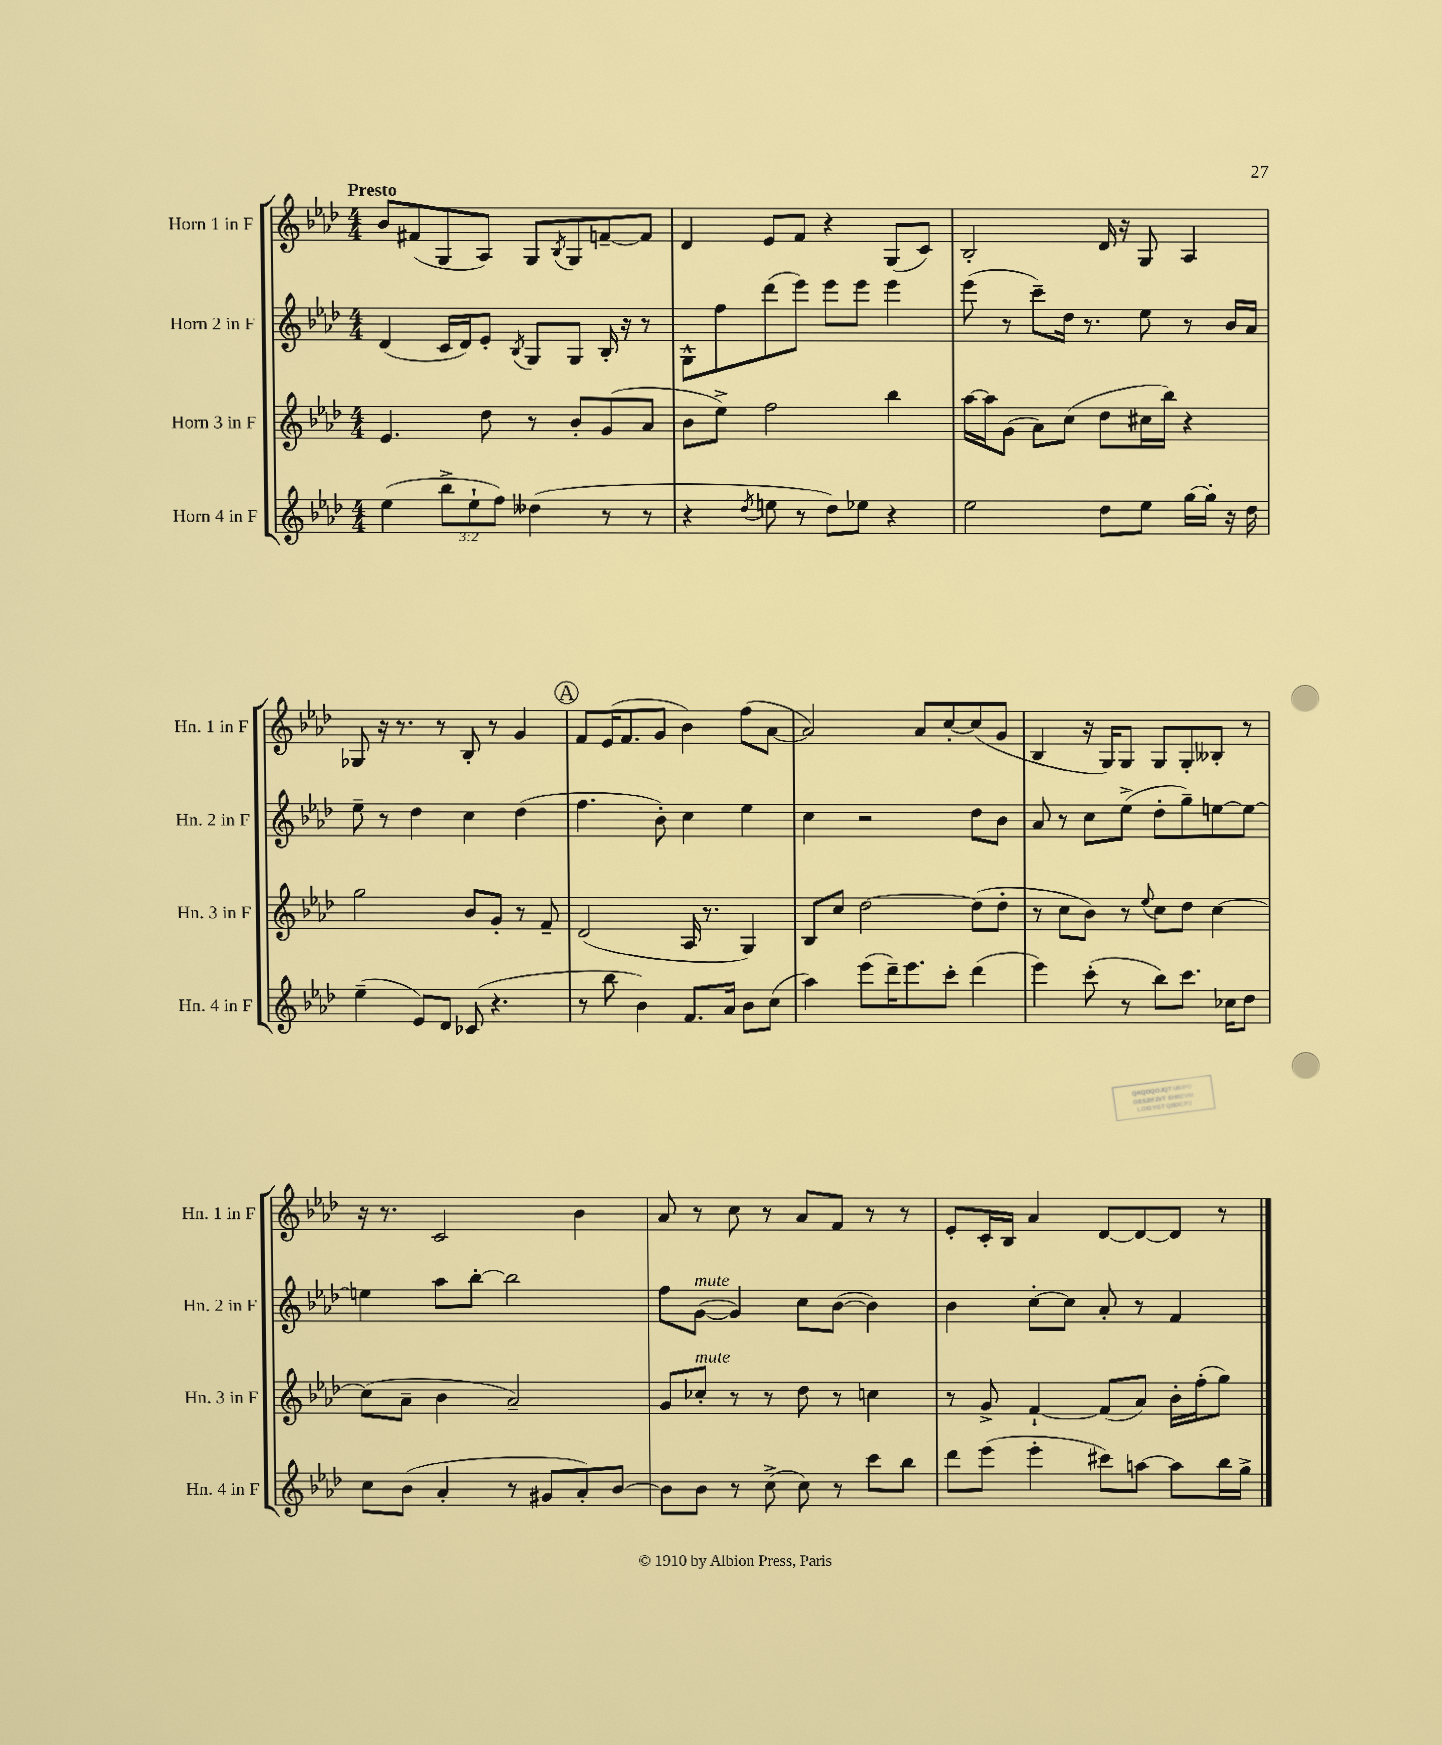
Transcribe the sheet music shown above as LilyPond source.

<<
\new StaffGroup <<
\new Staff = "s0" \with { instrumentName = "Horn 1 in F" shortInstrumentName = "Hn. 1 in F" } {
    \clef treble \key aes \major \numericTimeSignature \time 4/4 \tempo "Presto"
    bes'8 fis'8( g8 aes8) g8 \acciaccatura { bes8 } g8 f'8~-- f'8 |
    des'4 ees'8 f'8 r4 g8( c'8) |
    bes2-. des'16 r16 g8 aes4 |
    ges8 r16 r8. r8 bes8-. r8 g'4 |
    \mark \markup { \circle "A" } f'8 ees'16( f'8. g'8 bes'4) f''8( aes'8~ |
    aes'2) aes'8 c''8~-. c''8( g'8 |
    bes4 r16 g16) g8 g8 g8-. beses8-. r8 |
    r16 r8. c'2 bes'4 |
    aes'8 r8 c''8 r8 aes'8 f'8 r8 r8 |
    ees'8-. c'16-. bes16 aes'4 des'8~ des'8~ des'8 r8 \bar "|." |
}
\new Staff = "s1" \with { instrumentName = "Horn 2 in F" shortInstrumentName = "Hn. 2 in F" } {
    \clef treble \key aes \major \numericTimeSignature \time 4/4
    des'4( c'16 des'16) ees'8-. \acciaccatura { bes8 } g8 g8 bes16-. r16 r8 |
    g8-^ f''8 des'''8( ees'''8) ees'''8 ees'''8 ees'''4 |
    ees'''8( r8 c'''8--) des''16 r8. ees''8 r8 bes'16 aes'16 |
    ees''8-- r8 des''4 c''4 des''4( |
    \mark \markup { \circle "A" } f''4. bes'8-.) c''4 ees''4 |
    c''4 r2 des''8 bes'8 |
    aes'8 r8 c''8 ees''8->( des''8-. g''8--) e''8~ e''8~ |
    e''4 aes''8 bes''8~-. bes''2 |
    f''8 g'8~^\markup { \italic "mute" }( g'4) c''8 bes'8~( bes'4) |
    bes'4 c''8~-. c''8 aes'8-. r8 f'4 \bar "|." |
}
\new Staff = "s2" \with { instrumentName = "Horn 3 in F" shortInstrumentName = "Hn. 3 in F" } {
    \clef treble \key aes \major \numericTimeSignature \time 4/4
    ees'4. des''8 r8 bes'8-. g'8( aes'8 |
    bes'8 ees''8->) f''2 bes''4 |
    aes''16~ aes''16 g'8( aes'8) c''8( des''8 cis''16 bes''16) r4 |
    g''2 bes'8 g'8-. r8 f'8-- |
    \mark \markup { \circle "A" } des'2( aes16 r8. g4) |
    bes8 c''8 des''2~ des''8( des''8-. |
    r8 c''8 bes'8) r8 \appoggiatura { ees''8 } c''8 des''8 c''4~ |
    c''8( aes'8-- bes'4 aes'2--) |
    g'8 ces''8-.^\markup { \italic "mute" } r8 r8 des''8 r8 c''4 |
    r8 g'8-> f'4~-! f'8( aes'8) bes'16-. f''16-.( g''8) \bar "|." |
}
\new Staff = "s3" \with { instrumentName = "Horn 4 in F" shortInstrumentName = "Hn. 4 in F" } {
    \clef treble \key aes \major \numericTimeSignature \time 4/4 \override Staff.TupletNumber.text = #tuplet-number::calc-fraction-text
    ees''4( \tuplet 3/2 { bes''8-> ees''8-! f''8) } deses''4( r8 r8 |
    r4 \acciaccatura { des''8 } e''8 r8 des''8) ees''8 r4 |
    ees''2 des''8 ees''8 g''16~ g''16-. r16 des''16 |
    ees''4--( ees'8) des'8 ces'8( r4. |
    \mark \markup { \circle "A" } r8 bes''8 bes'4) f'8. aes'16 bes'8 c''8( |
    aes''4) ees'''8( des'''16--) ees'''8. c'''8-. des'''4( |
    ees'''4) c'''8-.( r8 bes''8) c'''8. ces''16 des''8 |
    c''8 bes'8( aes'4-. r8 gis'8 aes'8-.) bes'8~ |
    bes'8 bes'8 r8 c''8->( c''8) r8 c'''8 bes''8 |
    des'''8 ees'''8( ees'''4-. cis'''8) a''8~ a''8 bes''16 g''16-> \bar "|." |
}
>>
>>
\layout { \context { \Score \remove "Bar_number_engraver" } }
